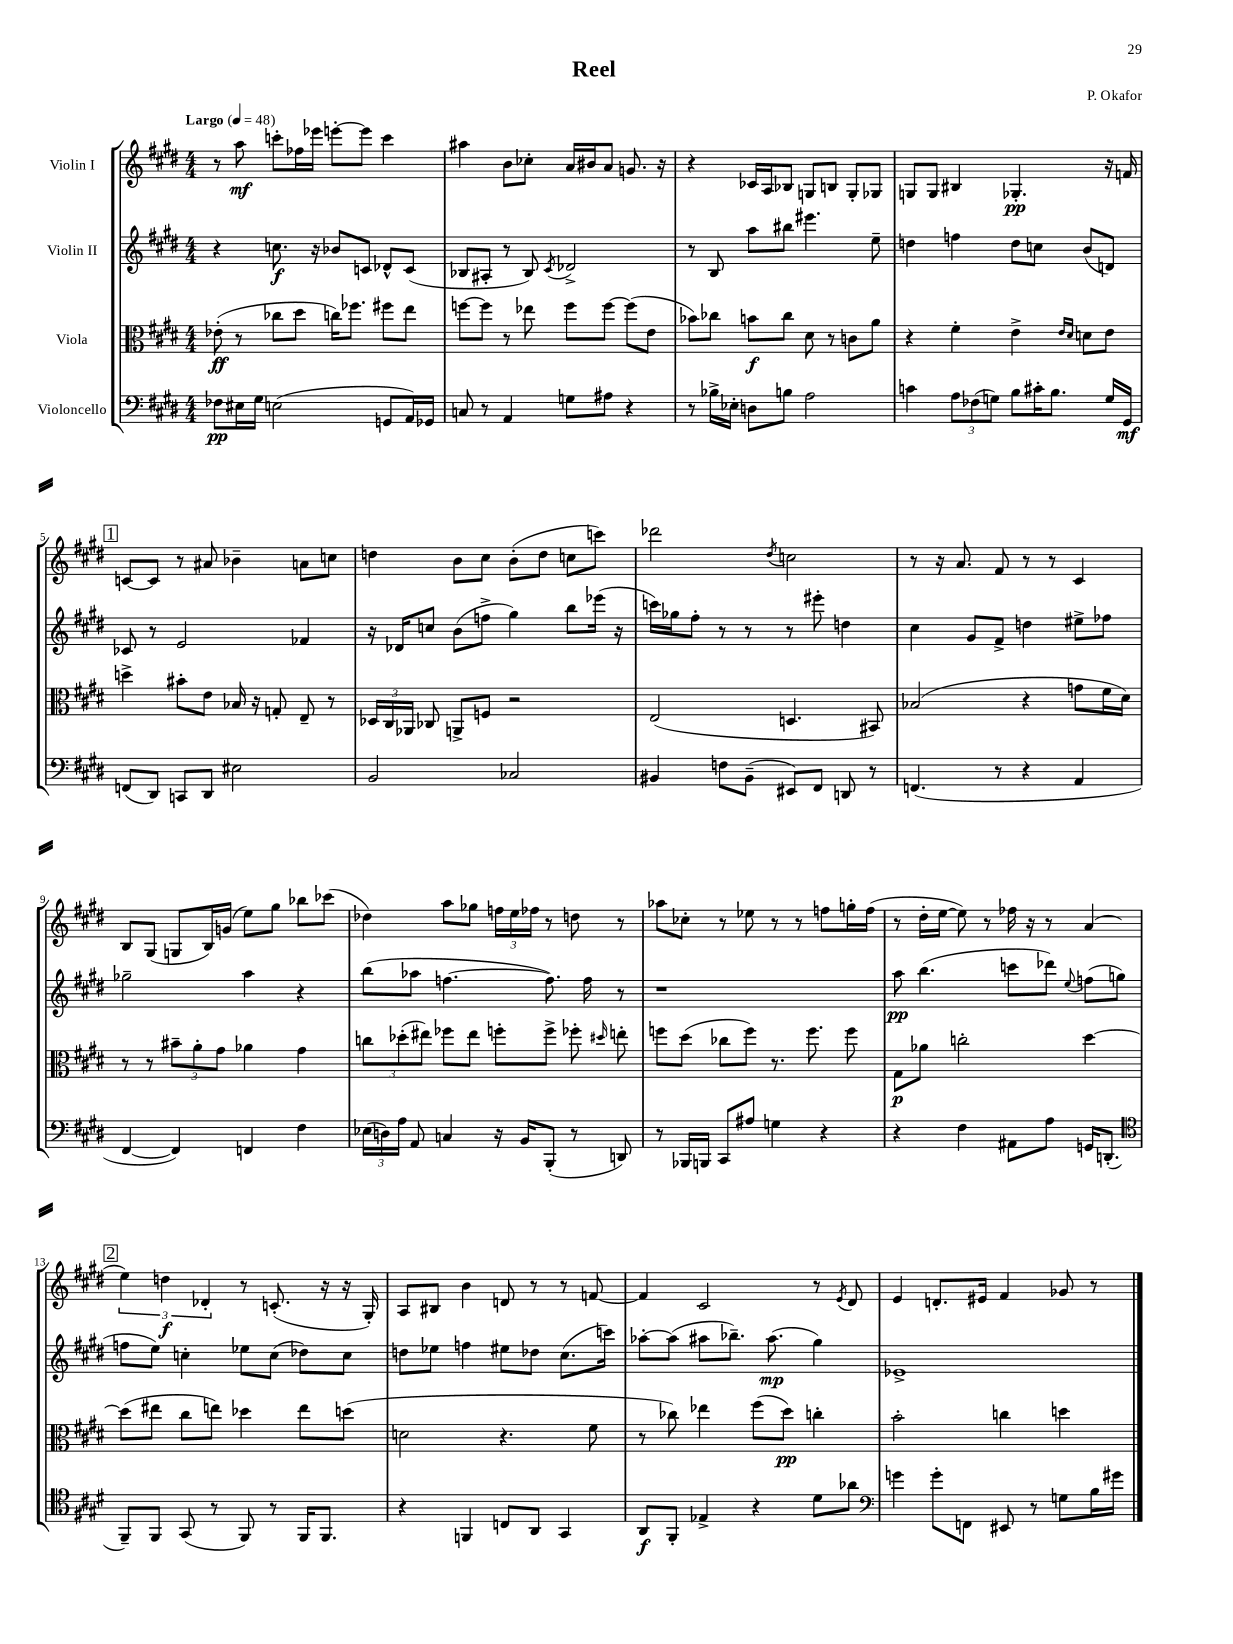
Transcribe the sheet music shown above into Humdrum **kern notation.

**kern	**dynam	**kern	**dynam	**kern	**dynam	**kern	**dynam
*part4	*part4	*part3	*part3	*part2	*part2	*part1	*part1
*staff4	*staff4	*staff3	*staff3	*staff2	*staff2	*staff1	*staff1
*I"Violoncello	*	*I"Viola	*	*I"Violin II	*	*I"Violin I	*
*clefF4	*	*clefC3	*	*clefG2	*	*clefG2	*
*k[f#c#g#d#]	*	*k[f#c#g#d#]	*	*k[f#c#g#d#]	*	*k[f#c#g#d#]	*
*M4/4	*	*M4/4	*	*M4/4	*	*M4/4	*
*MM48	*	*MM48	*	*MM48	*	*MM48	*
=1	=1	=1	=1	=1	=1	=1	=1
!	!	!	!	!	!	!LO:TX:a:B:t=Largo	!
8F-X\L	pp	(8e-X'\	ff	4r	.	8r	.
16E#X\L	.	8r	.	.	.	8aa\	mf
16G#\JJ	.	.	.	.	.	.	.
(2En\	.	8cc-X\L	.	8.ccn\	f	8cccn'\L	.
.	.	8dd#\J	.	.	.	16ff-X\L	.
.	.	.	.	16r	.	16eee-X\JJ	.
.	.	16ccn\KL)	.	8b-X/L	.	[8eeen'\L	.
.	.	8.ff-X\J	.	.	.	.	.
.	.	.	.	8cn/J	.	8eee\J]	.
8GGn/L	.	8ff#X\L	.	8d-X^^/L	.	4ccc\	.
16AA/L)	.	8ee\J	.	(8c/J	.	.	.
16GG-X/JJ	.	.	.	.	.	.	.
=2	=2	=2	=2	=2	=2	=2	=2
8Cn/	.	[8ffn\L	.	8B-X/L	.	4aa#X\	.
8r	.	8ff\J]	.	8A#X'/J	.	.	.
4AA/	.	8r	.	8r	.	8b\L	.
.	.	8ee-X\	.	8B-/)	.	8cc-X'\J	.
.	.	.	.	8qc#/	.	.	.
8Gn\L	.	8ff\L	.	2d-X^/	.	16a/LL	.
.	.	.	.	.	.	16b#X/J	.
8A#X\J	.	[8ff\J	.	.	.	8a/J	.
4r	.	(8ff\L]	.	.	.	8.gn/	.
.	.	8e\J	.	.	.	.	.
.	.	.	.	.	.	16r	.
=3	=3	=3	=3	=3	=3	=3	=3
8r	.	8b-X\L)	.	8r	.	4r	.
16B-X^\LL	.	8cc-X\J	.	8B/	.	.	.
16E-X'\JJ	.	.	.	.	.	.	.
8Dn\L	.	8bn\L	f	8aa\L	.	16c-X/LL	.
.	.	.	.	.	.	16A/J	.
8Bn\J	.	8cc-\J	.	8bb#X\J	.	8B-X/J	.
2A\	.	8d#\	.	4.eee#X\	.	8Gn/L	.
.	.	8r	.	.	.	8Bn/J	.
.	.	8cn\L	.	.	.	8G'/L	.
.	.	8a\J	.	8ee~\	.	8G-X/J	.
=4	=4	=4	=4	=4	=4	=4	=4
4cn\	.	4r	.	4ddn\	.	8Gn/L	.
.	.	.	.	.	.	8G/J	.
12A\L	.	4f#'\	.	4ffn\	.	4B#X/	.
(12F-X\	.	.	.	.	.	.	.
12Gn\J)	.	.	.	.	.	.	.
8B\L	.	4e^\	.	8dd\L	.	4.G-X'/	pp
16c#X'\K	.	.	.	8ccn\J	.	.	.
8.B\J	.	.	.	.	.	.	.
.	.	16qqe/LL	.	.	.	.	.
.	.	16qqd#/JJ	.	.	.	.	.
.	.	8dn\L	.	(8b/L	.	.	.
16G/LL	.	8e\J	.	8dn/J)	.	16r	.
16GG#/JJ	mf	.	.	.	.	16fn/	.
!!LO:LB:g=z
!!LO:REH:place=s1:t=1
=5	=5	=5	=5	=5	=5	=5	=5
(8FFn/L	.	4ddn^\	.	8c-X/	.	[8cn/L	.
8DD#/J)	.	.	.	8r	.	8c/J]	.
8CCn/L	.	8b#X'\L	.	2e/	.	8r	.
8DD#/J	.	8e\J	.	.	.	8a#X/	.
2E#X\	.	16B-X/	.	.	.	4b-X~\	.
.	.	16r	.	.	.	.	.
.	.	8Gn'/	.	.	.	.	.
.	.	8E~/	.	4f-X/	.	8an\L	.
.	.	8r	.	.	.	8ccn\J	.
=6	=6	=6	=6	=6	=6	=6	=6
2BB/	.	24D-X/LL	.	16r	.	4ddn\	.
.	.	24C#/	.	.	.	.	.
.	.	.	.	16d-X/KL	.	.	.
.	.	24AA-X/JJ	.	.	.	.	.
.	.	8C-X/	.	8ccn/J	.	.	.
.	.	8AAn^/L	.	(8b\L	.	8b\L	.
.	.	8Fn/J	.	8ffn^\J	.	8cc#\J	.
2C-X/	.	2r	.	4gg#\)	.	(8b'\L	.
.	.	.	.	.	.	8dd\J	.
.	.	.	.	8bb\L	.	8ccn\L	.
.	.	.	.	(16eee-X\Jk	.	8cccn\J)	.
.	.	.	.	16r	.	.	.
=7	=7	=7	=7	=7	=7	=7	=7
4BB#X/	.	(2E/	.	16cccn\LL)	.	2ddd-X\	.
.	.	.	.	16gg-X\J	.	.	.
.	.	.	.	8ff#'\J	.	.	.
8Fn\L	.	.	.	8r	.	.	.
(8BB#~\J	.	.	.	8r	.	.	.
.	.	.	.	.	.	8qdd#/	.
8EE#X/L)	.	4.Dn/	.	8r	.	2ccn\	.
8FF#/J	.	.	.	8eee#X'\	.	.	.
8DDn/	.	.	.	4ddn\	.	.	.
8r	.	8BB#X/)	.	.	.	.	.
=8	=8	=8	=8	=8	=8	=8	=8
(4.FFn/	.	(2B-X/	.	4cc#\	.	8r	.
.	.	.	.	.	.	16r	.
.	.	.	.	.	.	8.a/	.
.	.	.	.	8g#/L	.	.	.
8r	.	.	.	8f#^/J	.	8f#/	.
4r	.	4r	.	4ddn\	.	8r	.
.	.	.	.	.	.	8r	.
4AA/	.	8gn\L	.	8ee#X^\L	.	4c#/	.
.	.	16f#\L	.	8ff-X\J	.	.	.
.	.	16d#\JJ)	.	.	.	.	.
!!LO:LB:g=z
=9	=9	=9	=9	=9	=9	=9	=9
[4FF#/	.	8r	.	2gg-X~\	.	8B/L	.
.	.	8r	.	.	.	(8G#/J	.
4FF#/])	.	12b#X~\L	.	.	.	8Gn/L	.
.	.	12a'\	.	.	.	.	.
.	.	.	.	.	.	16B/L)	.
.	.	12g#\J	.	.	.	.	.
.	.	.	.	.	.	(16gn/JJ	.
4FFn/	.	4a-X\	.	4aa\	.	8ee\L)	.
.	.	.	.	.	.	8gg#\J	.
4F#\	.	4g#\	.	4r	.	8bb-X\L	.
.	.	.	.	.	.	(8ccc-X\J	.
=10	=10	=10	=10	=10	=10	=10	=10
(24E-X\LL	.	12ccn\L	.	(8bb\L	.	4dd-X\)	.
24Dn\)	.	.	.	.	.	.	.
24A\JJ	.	(12dd-X'\	.	.	.	.	.
8AA/	.	.	.	8aa-X\J	.	.	.
.	.	12ee#X\J)	.	.	.	.	.
4Cn/	.	8ff-X\L	.	[4.ffn\	.	8aa\L	.
.	.	8ee#\J	.	.	.	8gg-X\J	.
16r	.	8ffn'\L	.	.	.	24ffn\LL	.
.	.	.	.	.	.	24ee\	.
16BB/KL	.	.	.	.	.	.	.
.	.	.	.	.	.	24ff-X\JJ	.
(8BBB'/J	.	8ff^\J	.	8.ff\])	.	8r	.
8r	.	8ff-X'\	.	.	.	8ddn\	.
.	.	.	.	16ff\	.	.	.
.	.	16qqdd#X/	.	.	.	.	.
8DDn/)	.	8een'\	.	8r	.	8r	.
=11	=11	=11	=11	=11	=11	=11	=11
8r	.	8ffn\L	.	1r	.	8aa-X\L	.
16BBB-X/LL	.	(8dd#\J	.	.	.	8cc-X'\J	.
16BBBn/JJ	.	.	.	.	.	.	.
8CC#/L	.	8cc-X\L	.	.	.	8r	.
8A#X/J	.	8ff\J)	.	.	.	8ee-X\	.
4Gn\	.	8.r	.	.	.	8r	.
.	.	.	.	.	.	8r	.
.	.	8.ff\	.	.	.	.	.
4r	.	.	.	.	.	8ffn\L	.
.	.	8ff\	.	.	.	16ggn'\L	.
.	.	.	.	.	.	(16ff\JJ	.
=12	=12	=12	=12	=12	=12	=12	=12
4r	.	8G#\L	p	8aa\	pp	8r	.
.	.	8a-X\J	.	(4.bb\	.	16dd#'\LL	.
.	.	.	.	.	.	[16ee\JJ	.
4F#\	.	2ccn'\	.	.	.	8ee\])	.
.	.	.	.	.	.	8r	.
8AA#X\L	.	.	.	8cccn\L	.	16ff-X\	.
.	.	.	.	.	.	16r	.
8A\J	.	.	.	8ddd-X\J)	.	8r	.
.	.	.	.	8qqee/	.	.	.
16GGn/KL	.	[4dd#\	.	(8ffn\L	.	(4a/	.
(8.DDn'/J	.	.	.	.	.	.	.
.	.	.	.	8ggn\J	.	.	.
!!LO:LB:g=z
!!LO:REH:place=s1:t=2
=13	=13	=13	=13	=13	=13	=13	=13
*clefC4	*	*	*	*	*	*	*
8FF#~/L)	.	(8dd#\L]	.	8ffn\L	.	6ee\)	.
8FF#/J	.	8ee#X\J	.	8ee\J)	.	.	.
.	.	.	.	.	.	6ddn\	f
(8GG#/	.	8cc#\L	.	4ccn'\	.	.	.
.	.	.	.	.	.	6d-X'/	.
8r	.	8een\J)	.	.	.	.	.
8FF#/)	.	4dd-X\	.	8ee-X\L	.	8r	.
8r	.	.	.	(8cc\J	.	(8.cn'/	.
16FF#/KL	.	8ee\L	.	8dd-X\L)	.	.	.
8.FF#/J	.	.	.	.	.	16r	.
.	.	(8ddn\J	.	8cc\J	.	16r	.
.	.	.	.	.	.	16G#'/)	.
=14	=14	=14	=14	=14	=14	=14	=14
4r	.	2dn\	.	8ddn\L	.	8A/L	.
.	.	.	.	8ee-X\J	.	8B#X/J	.
4FFn/	.	.	.	4ffn\	.	4b\	.
8Cn/L	.	4.r	.	8ee#X\L	.	8dn/	.
8AA/J	.	.	.	8dd-X\J	.	8r	.
4GG#/	.	.	.	(8.cc#\L	.	8r	.
.	.	8f#\	.	.	.	[8fn/	.
.	.	.	.	16cccn\Jk)	.	.	.
=15	=15	=15	=15	=15	=15	=15	=15
8AA/L	f	8r	.	[8aa-X'\L	.	4f/]	.
8FF#'/J	.	8cc-X\)	.	(8aa-\J]	.	.	.
4E-X^/	.	4ee-X\	.	8aa#X\L	.	2c#/	.
.	.	.	.	8.bb-X~\J)	.	.	.
4r	.	(8ff#\L	.	.	.	.	.
.	.	.	.	(8.aa#\	mp	.	.
.	.	8dd#\J)	pp	.	.	.	.
8d#\L	.	4ccn'\	.	4gg#\)	.	8r	.
.	.	.	.	.	.	8qe/	.
8a-X\J	.	.	.	.	.	8d#/	.
=16	=16	=16	=16	=16	=16	=16	=16
*clefF4	*	*	*	*	*	*	*
4gn\	.	2b'\	.	1e-X^	.	4e/	.
8g'\L	.	.	.	.	.	8.dn'/L	.
8FFn\J	.	.	.	.	.	.	.
.	.	.	.	.	.	16e#X/Jk	.
8EE#X/	.	4ccn\	.	.	.	4f#/	.
8r	.	.	.	.	.	.	.
8Gn\L	.	4ddn\	.	.	.	8g-X/	.
16B\L	.	.	.	.	.	8r	.
16g#X\JJ	.	.	.	.	.	.	.
==	==	==	==	==	==	==	==
*-	*-	*-	*-	*-	*-	*-	*-
